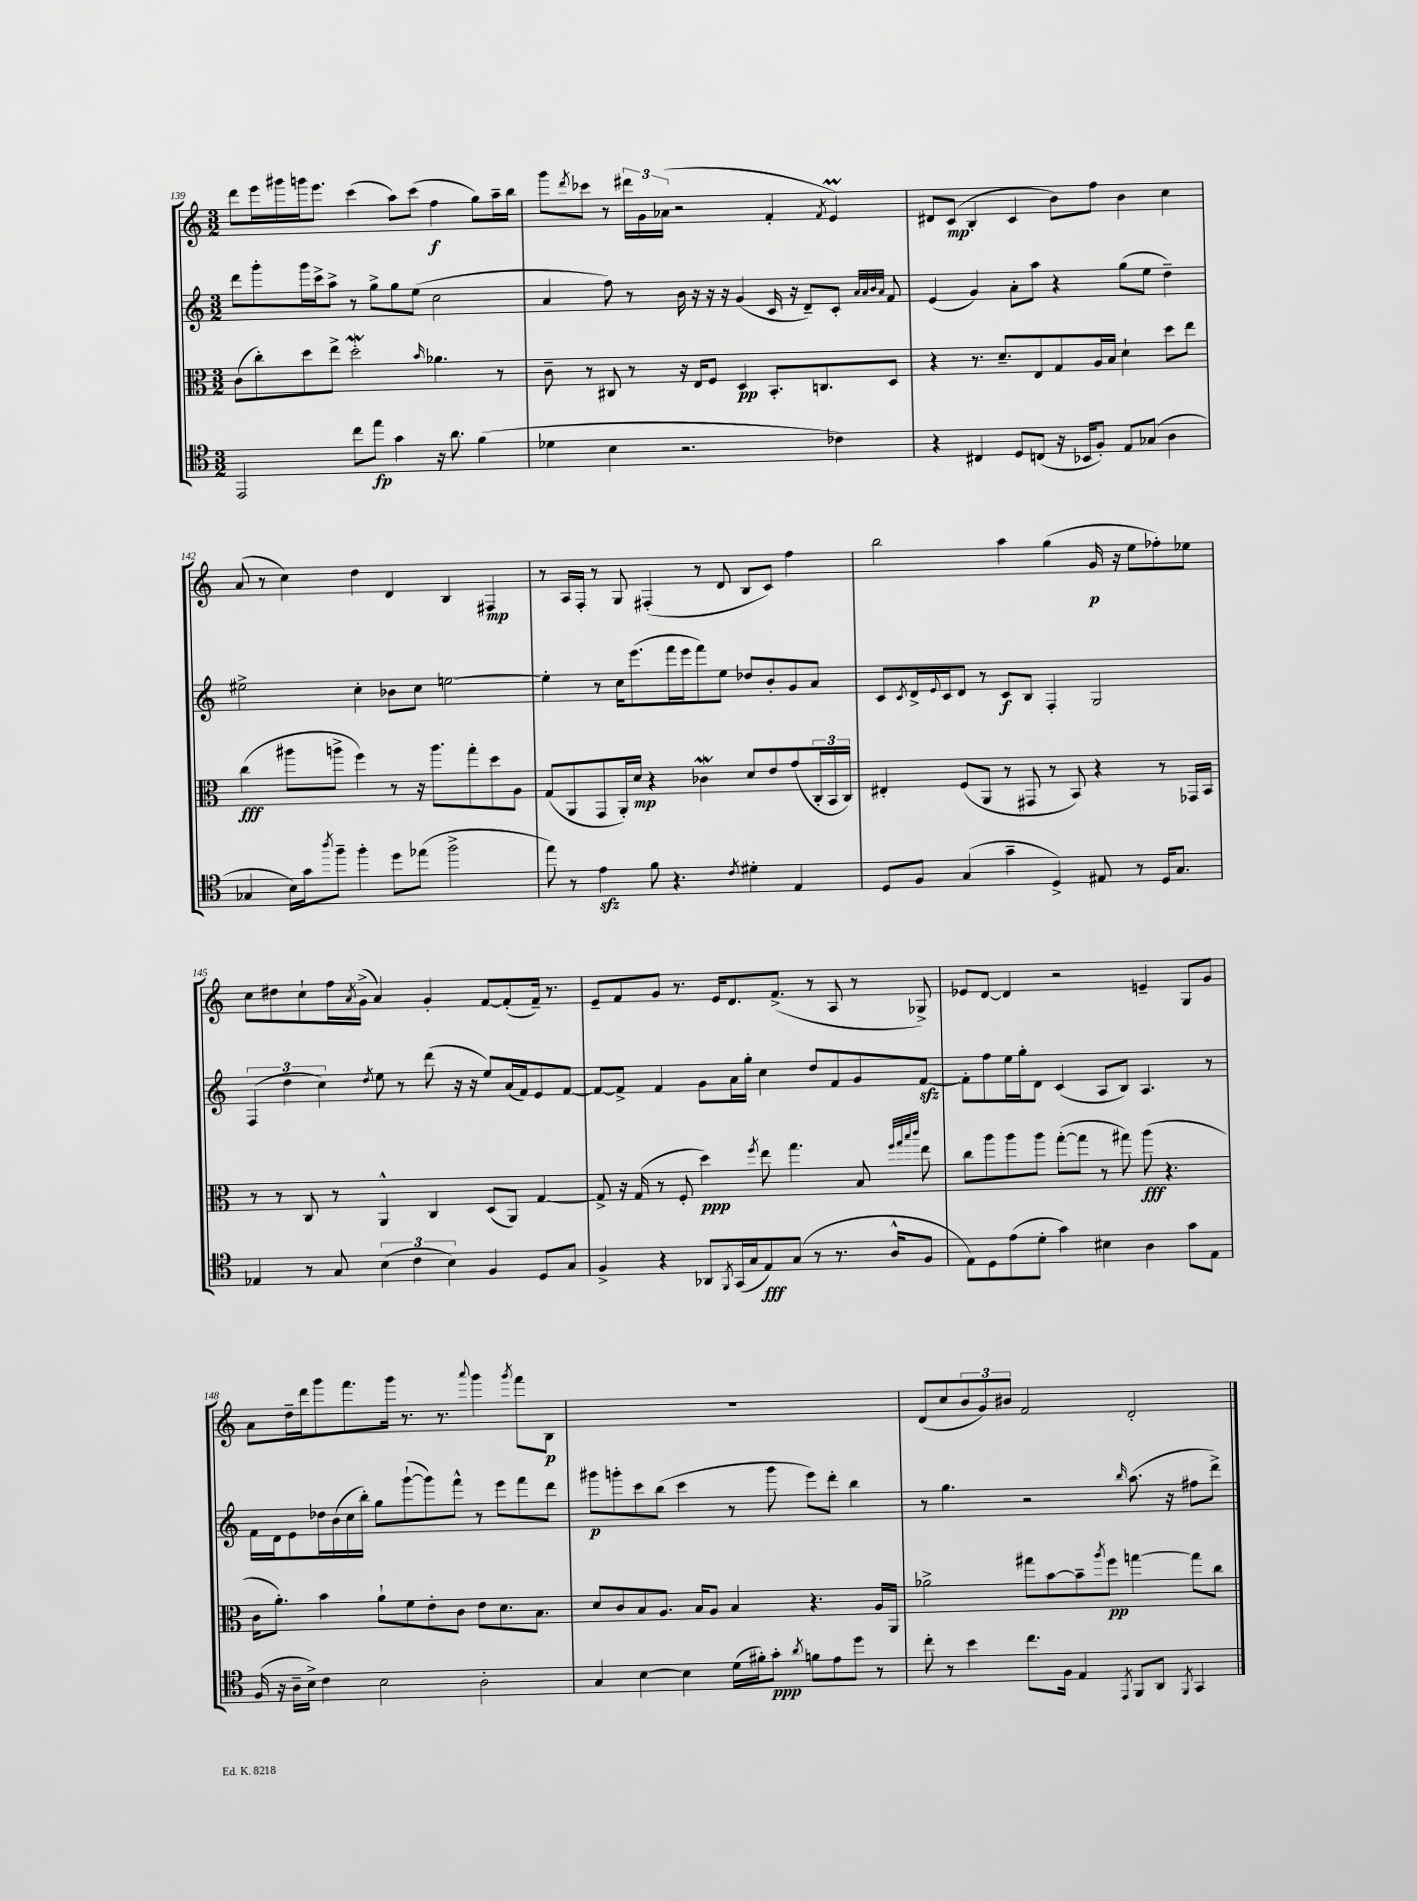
<<
\new StaffGroup <<
\new Staff = "s0" {
    \clef treble \key c \major \numericTimeSignature \time 3/2
    d'''8 e'''16 gis'''16 g'''16 e'''8. c'''4( a''8) c'''8( f''4\f g''8) a''16-- b''16 |
    g'''8 \acciaccatura { d'''8 } ces'''8 r8 \tuplet 3/2 { dis'''16 g'16 aes'16( } r2 f'4-. \acciaccatura { f'8 } e'4\prall) |
    dis'8 c'8\mp( b4-. c'4 b'8) f''8 b'4 c''4 |
    a'8( r8 c''4) d''4 d'4 b4 fis4\mp |
    r8 a16 f16-. r8 g8 fis4-.( r8 d'8 b8 c'8) f''4 |
    b''2 a''4 g''4( g'16\p r16 e''8 fes''8-.) ees''8 |
    c''8 dis''8 c''8-! f''16 \acciaccatura { a'8 } g'16->( a'4) g'4-. f'8~ f'8-.( f'16--) r8. |
    e'8-- f'8 g'8 r8. e'16 d'8. f'8.->( r8 a8 r8 ges8->) |
    ees'8 d'8~ d'4 r2 e'4-- g8 g'8 |
    a'8 d''16-- d'''16 g'''8 f'''8. g'''16 r8. r8. \appoggiatura { a'''8 } g'''4 \acciaccatura { g'''8 } f'''8 b8\p |
    R1. |
    d'8( c''8 \tuplet 3/2 { b'8 g'8) bis'8 } f'2 d'2-. \bar "|." |
}
\new Staff = "s1" {
    \clef treble \key c \major \numericTimeSignature \time 3/2
    d'''8 g'''8-. g'''16 c'''16-> a''8-> r8 g''8-> g''8 e''8( c''2 |
    a'4 f''8) r8 b'16 r16 r16 r16 g'4( c'16 r16 d'8--) c'8-. \grace { a'32 a'32 b'32 a'32 } f'8 |
    e'4( g'4) a'8-. a''8 r4 g''8( e''8 d''4--) |
    eis''2-> c''4-. bes'8 c''8 e''2~ |
    e''4-. r8 c''16 e'''8.( f'''16 e'''16 f'''8) e''8 des''8 b'8-. g'8 a'8 |
    c'8 \acciaccatura { c'8 } d'16-> \appoggiatura { e'8 } c'16 d'8 r8 c'8\f b8 f4-. g2 |
    \tuplet 3/2 { f4( d''4 c''4) } \acciaccatura { d''8 } e''8 r8 d'''8( r16 r16 e''8) a'16( f'16) e'8 f'8~ |
    f'8~ f'8-> f'4 g'8 a'16 g''16-. c''4 d''8 f'8 g'8 f'8~\sfz |
    f'8-. f''8 e''16 g''16-. d'8 c'4( a8 b8) a4. r8 |
    f'16 d'16 e'8 des''16 b'16( c''16 b''16-.) g''8 g'''8~-!( g'''8) f'''8-^ r8 e'''8 f'''8 d'''8 |
    gis'''8\p g'''8-. c'''8 b''8( c'''4 r8 g'''8 e'''8) d'''8-. b''4 |
    r8 g''4. r2 \grace { b''16 } a''8.( r16 fis''8 d'''8->) \bar "|." |
}
\new Staff = "s2" {
    \clef alto \key c \major \numericTimeSignature \time 3/2
    c'8( c''8-.) d''8 e''8-> d''2-.\mordent \grace { b'16 } aes'4. r8 |
    c'8-- r8 cis8 r8 r16 e16 f8 d4\pp b,8.-. c8. d8 |
    r4 r8. d'8.-- e8 g8 a16 b16 d'4-! d''8 e''8 |
    c''4\fff( ais''8 a''8-> f''4) r8 r16 a''8. g''8-. d''8 a8 |
    g8( a,8 g,8 a,16-.) d'16\mp r4 ces'4\mordent d'8 e'8 g'8( \tuplet 3/2 { c16-. b,16 c16) } |
    eis4-. f8( a,8 r8 gis,8 r8 b,8) r4 r8 ges,16 b,16 |
    r8 r8 c8 r8 a,4-^ c4 d8( a,8) g4~ |
    g8-> r16 g16( r8 f8-. d''4\ppp) \acciaccatura { f''8 } e''8 g''4. b8 \grace { f''32 g''32 b''32 c'''32 } e''8 |
    c''8 a''8 a''8 a''8 g''8~-.( g''8 r8 gis''8) a''8\fff( r4. |
    c'16 a'8.-.) b'4 a'8-! f'8 e'8-. c'8 e'8 d'8. b8. |
    d'8 c'8 b8 a8. b16 a8 b4 r4. a16 a,16 |
    aes'2-> gis''8 b'8~ b'8-- \acciaccatura { a''8 } f''8\pp g''4~ g''8 c''8 \bar "|." |
}
\new Staff = "s3" {
    \clef tenor \key c \major \numericTimeSignature \time 3/2
    e,2 c''8 e''8\fp g'4 r16 a'8. f'4( |
    des'4 b4 r2. ces'4) |
    r4 cis4 d8 c8( r16 bes,16 f8-.) e8 ges8( a4 |
    ges4 b16) g'16 \acciaccatura { a''8 } f''8-- f''4-. d''8 ees''8( f''2-> |
    e''8) r8 e'4\sfz f'8 r4. \acciaccatura { c'8 } dis'4-. e4 |
    d8 f8 g4( g'4-- d4->) eis8 r8 d16 g8. |
    ees4 r8 g8 \tuplet 3/2 { b4( c'4 b4) } f4 d8 g8 |
    f4-> r4 aes,8 \acciaccatura { f,8 } g,16( g16 e8\fff) g8( r8 r8. a16-^ f8 |
    e8) d8 e'8( d'8-. g'4) bis4 a4 g'8 e8 |
    f16( r16 a16-- b16->) c'4 b2 a2-. |
    g4 b4~ b4 d'16( fis'16-.) g'8-.\ppp \acciaccatura { a'8 } f'8 e'8 d''8 r8 |
    c''8-. r8 b'4 c''8. f16 e4 \acciaccatura { e,8 } f,8 a,8 \acciaccatura { f,8 } g,4 \bar "|." |
}
>>
>>
\layout { \context { \Score currentBarNumber = #139 } }
